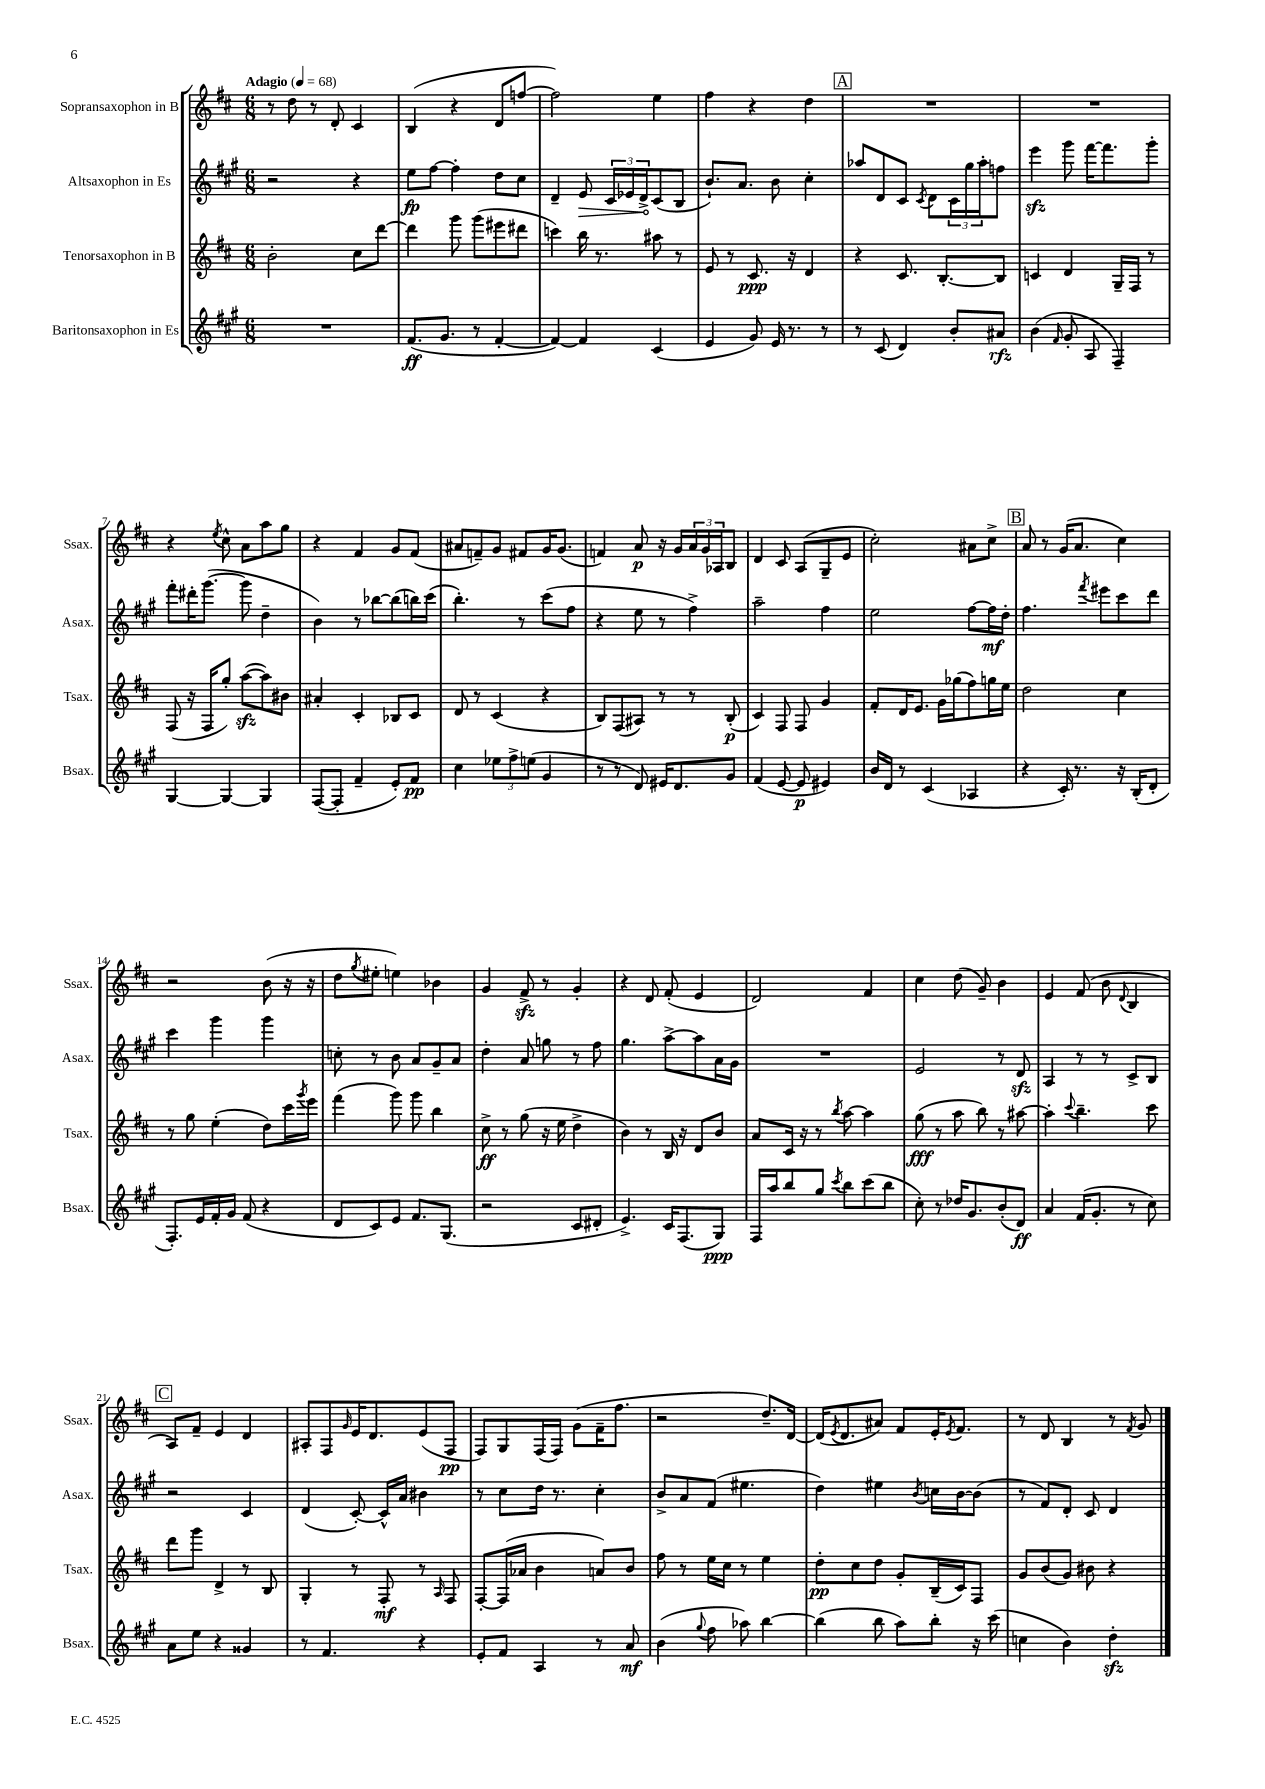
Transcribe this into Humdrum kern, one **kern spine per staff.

**kern	**kern	**kern	**kern
*staff4	*staff3	*staff2	*staff1
*clefG2	*clefG2	*clefG2	*clefG2
*k[f#c#g#]	*k[f#c#]	*k[f#c#g#]	*k[f#c#]
*M6/8	*M6/8	*M6/8	*M6/8
*MM68	*MM68	*MM68	*MM68
2.r	2b'	2r	8r
.	.	.	8dd
.	.	.	8r
.	.	.	8d'
.	8cc#	4r	4c#
.	[8ddd	.	.
=	=	=	=
(8.f#	4ddd]	8ee	(4B
.	.	[8ff#	.
8.g#	.	.	.
.	8ggg	4ff#']	4r
8r	(8ggg	.	.
[4f#'	8eee#	8dd	8d
.	8ddd#	8cc#	[8ff
=	=	=	=
4f#_)	4ccc)	4d~	2ff])
4f#]	16bb	8e	.
.	8.r	.	.
.	.	24c#	.
.	.	24e-	.
.	.	24d^	.
(4c#	8aa#	(8c#	4ee
.	8r	8B	.
=	=	=	=
4e	8e	8.b`)	4ff#
.	8r	.	.
.	.	8.a	.
8g#)	8.c#	.	4r
16e	.	8b	.
8.r	16r	.	.
.	4d	4cc#'	4dd
8r	.	.	.
=	=	=	=
8r	4r	8aa-	2.r
(8c#	.	8d	.
4d)	8.c#	8c#	.
.	.	8qc#	.
.	.	8d	.
.	[8.B'	.	.
8b'	.	24c#	.
.	.	24gg#	.
.	.	24aa-'	.
8a#	8B]	8ff	.
=	=	=	=
(4b	4c	4eee	2.r
16qqf#	.	.	.
8g#'	4d	8ggg#	.
8A	.	[16fff#	.
.	.	8.fff#]	.
4F#~)	16G~	.	.
.	16F#	.	.
.	8r	8ggg#'	.
=	=	=	=
[4G#	(8F#	8fff#'	4r
.	16r	16ddd#'	.
.	16F#	([8.ggg#	.
.	.	.	8qee
4G#_	8gg')	.	8cc#^^
.	([8aa	8ggg#]	8a
4G#]	8aa])	4dd~	8aa
.	8b#	.	8gg
=	=	=	=
([8F#	4a#'	4b)	4r
8F#']	.	.	.
4f#~	4c#'	8r	4f#
.	.	[8bb-	.
8e')	8B-	(8bb-]	8g
8f#	8c#	16bb)	(8f#
.	.	(16ccc#	.
=	=	=	=
4cc#	8d	4.bb')	8a#
.	8r	.	8f~)
12ee-	(4c#	.	8g
12ff#^	.	.	.
.	.	8r	8f#
(12ee	.	.	.
4g#	4r	(8ccc#	16g
.	.	.	(8.g
.	.	8ff#	.
=	=	=	=
8r	8B)	4r	4f)
8r	(8F#	.	.
8d)	8A#)	8ee	8a
16e#	8r	8r	16r
8.d	.	.	16g
.	8r	4ff#^)	24a
.	.	.	24g
.	.	.	24A-
8g#	(8B'	.	8B
=	=	=	=
(4f#	4c#)	2aa~	4d
[8e	8F#	.	8c#
8e]	8F#	.	(8A
4e#)	4g	4ff#	8G~
.	.	.	8e
=	=	=	=
16b	8f#'	2ee	2cc#')
16d	.	.	.
8r	16d	.	.
.	8.e	.	.
(4c#	.	.	.
.	16g	.	.
.	(16gg-	.	.
4A-	8ff#)	[8ff#	8a#
.	16gg	16ff#]	8cc#^
.	16ee	16dd'	.
=	=	=	=
4r	2dd	4.ff#	8a
.	.	.	8r
16c#')	.	.	(16g
8.r	.	.	8.a
.	.	8qfff#	.
.	.	8eee#	.
16r	4cc#	8ccc#	4cc#)
(16B'	.	.	.
8d'	.	8ddd	.
=	=	=	=
8.F#')	8r	4ccc#	2r
.	8gg	.	.
16e	.	.	.
16f#'	(4ee'	4ggg#	.
16g#	.	.	.
(8f#	.	.	.
4r	8dd)	4ggg#	(8b
.	16ccc#	.	16r
.	8qggg	.	.
.	16eee	.	16r
=	=	=	=
8d	(4fff#	8cc'	8dd
.	.	.	8qgg
8c#)	.	8r	8ee#'
8e	8ggg)	8b	4ee)
8.f#	8ggg	8a	.
.	4bb	8g#~	4b-
(8.G#	.	.	.
.	.	8a	.
=	=	=	=
2r	8cc#^	4dd'	4g
.	8r	.	.
.	(8gg	8a	8f#^
.	16r	8gg	8r
.	16ee	.	.
8c#	4dd^	8r	4g'
8d#'	.	8ff#	.
=	=	=	=
4.e^)	4b)	4.gg#	4r
.	8r	.	8d
16c#	16B	[8aa^	(8f#'
(8.F#	16r	.	.
.	8d	8aa]	4e
8G#)	8b	16a	.
.	.	16g#	.
=	=	=	=
16F#	8a	2.r	2d)
16aa	.	.	.
8bb	16c#	.	.
.	16r	.	.
8gg#	8r	.	.
8qccc#	8qbb	.	.
8bb	[8aa	.	.
(8ccc#	4aa]	.	4f#
8bb	.	.	.
=	=	=	=
8cc#')	(8gg	2e	4cc#
8r	8r	.	.
16dd-	8aa	.	(8dd
8.g#	.	.	.
.	8bb)	.	8g~)
(8b'	8r	8r	4b
8d)	[8aa#	8d	.
=	=	=	=
4a	4aa#']	4A	4e
.	8qqccc#	.	.
(16f#	4.bb~	8r	(8f#
8.g#'	.	.	.
.	.	8r	8b
.	.	.	8qqd
8r	.	8c#^	4B
8cc#)	8ccc#	8B	.
=	=	=	=
8a	8ddd	2r	8A)
8ee	8ggg	.	8f#~
4r	4d^	.	4e
4g##	8r	4c#	4d
.	8B	.	.
=	=	=	=
8r	4G'	(4d	8A#'
4.f#	.	.	8F#
.	.	.	16qqg
.	8r	[8c#')	16e
.	.	.	8.d
.	8F#'	16c#^^]	.
.	.	16a	.
4r	8r	4b#	(8e
.	16qqA	.	.
.	8F#	.	8F#
=	=	=	=
8e'	[8F#'	8r	8F#)
8f#	(16F#]	8cc#	8G
.	16a-	.	.
4A	4b	16dd	(16F#
.	.	8.r	16F#)
.	.	.	(8g
8r	8a)	4cc#'	16f#~
.	.	.	8.ff#
8a	8b	.	.
=	=	=	=
(4b	8ff#	8b^	2r
.	8r	8a	.
8qqgg#	.	.	.
8ff#	16ee	(8f#	.
.	16cc#	.	.
8aa-)	8r	4.ee#	.
[4bb	4ee	.	8.dd~)
.	.	.	[16d
=	=	=	=
(4bb]	8dd'	4dd)	(16d]
.	.	.	8qe
.	.	.	8.d
.	8cc#	.	.
8bb	8dd	4ee#	8a#)
8aa)	8g'	.	8f#
.	.	8qb	.
8bb'	(16B~	16cc	16e'
.	.	.	8qe
.	16c#)	[16b	8.f#
16r	8F#	(8b]	.
(16ccc#	.	.	.
=	=	=	=
4cc	8g	8r	8r
.	(8b	8f#)	8d
4b)	8g)	8d'	4B
.	8b#	8c#	.
4dd'	4r	4d	8r
.	.	.	8qf#
.	.	.	8g
==	==	==	==
*-	*-	*-	*-
